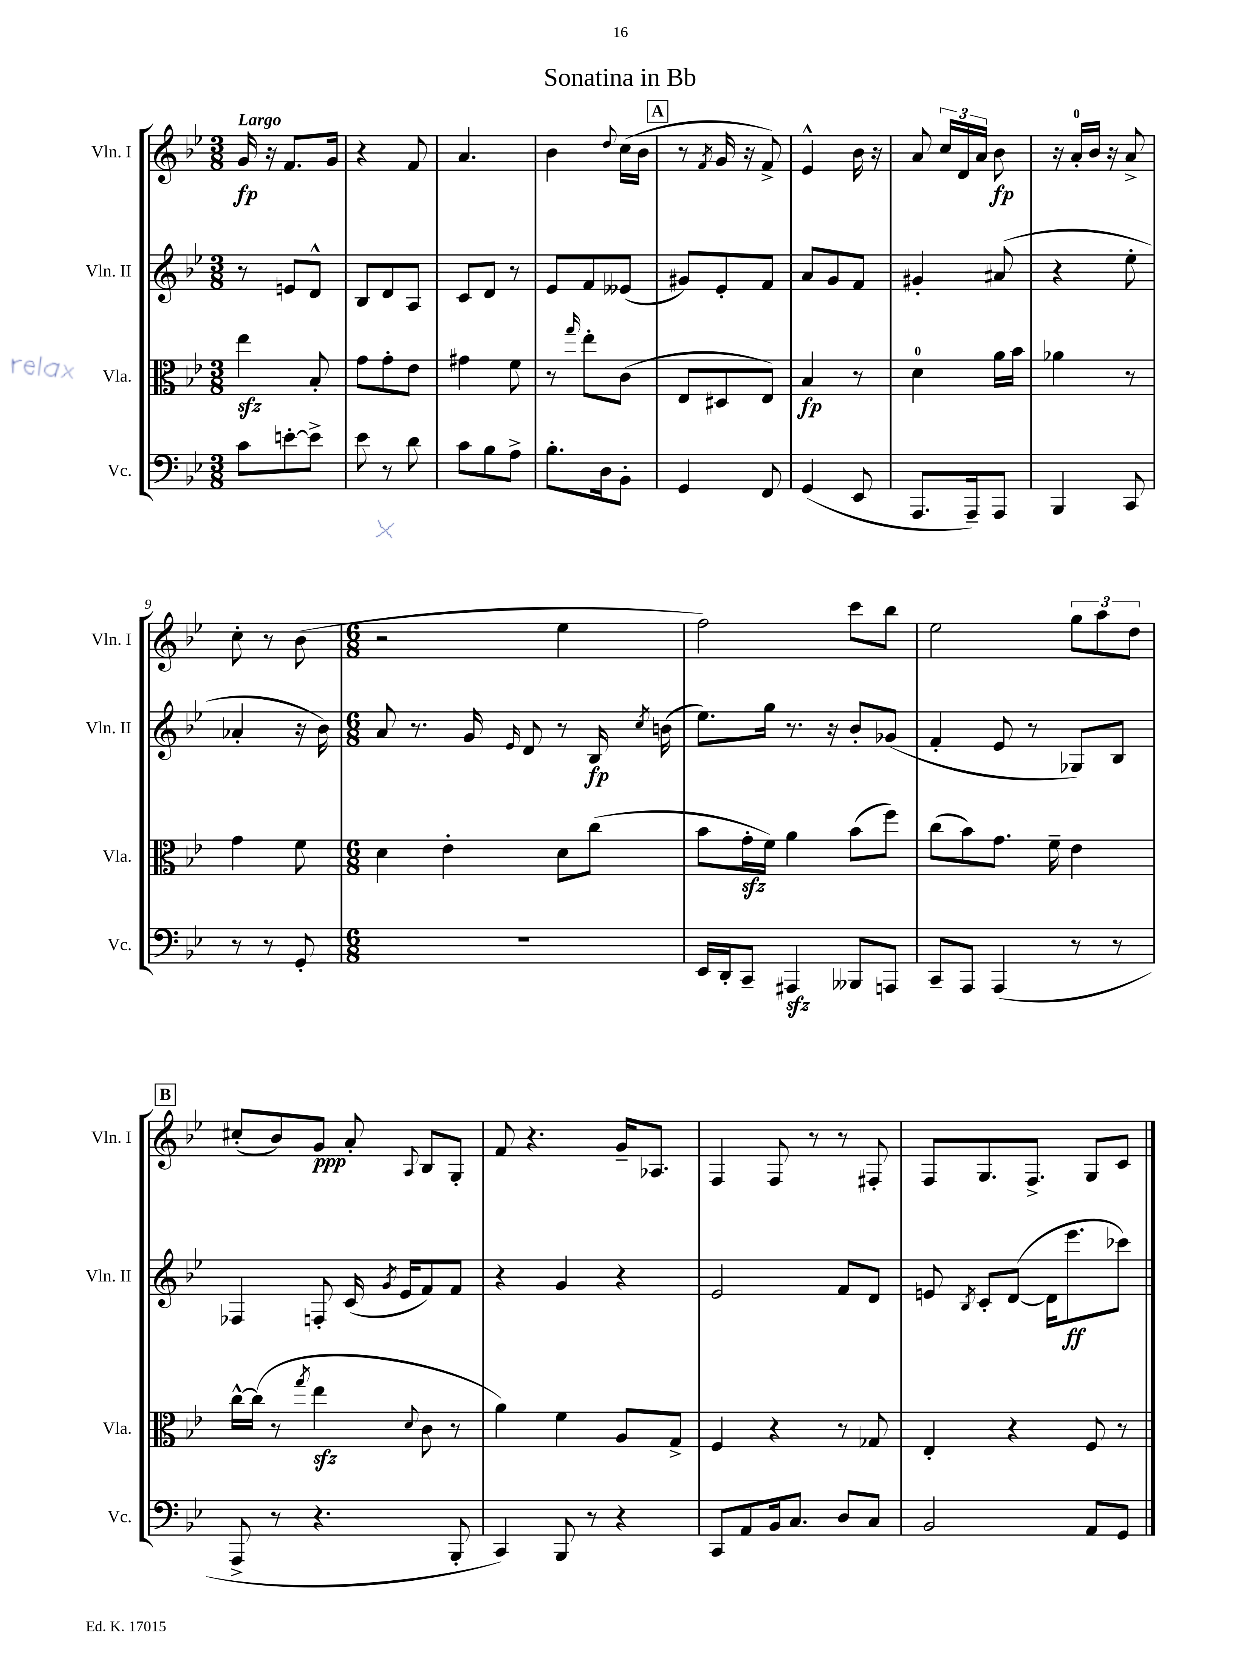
\header { title = "Sonatina in Bb" }
<<
\new StaffGroup <<
\new Staff = "s0" \with { instrumentName = "Vln. I" shortInstrumentName = "Vln. I" } {
    \clef treble \key bes \major \numericTimeSignature \time 3/8 \tempo "Largo"
    \autoBeamOff g'16\fp r16 f'8.[ g'16] |
    r4 f'8 |
    a'4. |
    bes'4 \appoggiatura { d''8 } c''16[( bes'16] |
    \mark \markup { \box "A" } r8 \acciaccatura { f'8 } g'16 r16 f'8->) |
    ees'4-^ bes'16 r16 |
    a'8 \tuplet 3/2 { c''16[ d'16 a'16] } bes'8\fp |
    r16 a'16[-0-. bes'16] r16 a'8-> |
    c''8-. r8 bes'8( |
    \numericTimeSignature \time 6/8 r2 ees''4 |
    f''2) c'''8[ bes''8] |
    ees''2 \tuplet 3/2 { g''8[ a''8 d''8] } |
    \mark \markup { \box "B" } cis''8[-.( bes'8) g'8]\ppp a'8-. \appoggiatura { a8 } bes8[ g8]-. |
    f'8 r4. g'16[-- aes8.] |
    f4 f8 r8 r8 fis8-. |
    f8[ g8. f8.]-> g8[ c'8] \bar "|." |
}
\new Staff = "s1" \with { instrumentName = "Vln. II" shortInstrumentName = "Vln. II" } {
    \clef treble \key bes \major \numericTimeSignature \time 3/8
    \autoBeamOff r8 e'8[ d'8]-^ |
    bes8[ d'8 a8] |
    c'8[ d'8] r8 |
    ees'8[ f'8 eeses'8]( |
    \mark \markup { \box "A" } gis'8[) ees'8-. f'8] |
    a'8[ g'8 f'8] |
    gis'4-. ais'8( |
    r4 ees''8-. |
    aes'4-. r16 bes'16) |
    \numericTimeSignature \time 6/8 a'8 r8. g'16 \grace { ees'16 } d'8 r8 bes16\fp \acciaccatura { c''8 } b'16( |
    ees''8.[) g''16] r8. r16 bes'8[-. ges'8]( |
    f'4-. ees'8 r8 ges8[) bes8] |
    \mark \markup { \box "B" } fes4 f8-. c'16( \acciaccatura { g'8 } ees'16[ f'8) f'8] |
    r4 g'4 r4 |
    ees'2 f'8[ d'8] |
    e'8 \acciaccatura { bes8 } c'8[-. d'8]~( d'16[ ees'''8.\ff ces'''8]) \bar "|." |
}
\new Staff = "s2" \with { instrumentName = "Vla." shortInstrumentName = "Vla." } {
    \clef alto \key bes \major \numericTimeSignature \time 3/8
    \autoBeamOff ees''4\sfz bes8-. |
    g'8[ g'8-. ees'8] |
    gis'4 f'8 |
    r8 \grace { g''16 } ees''8[-. c'8]( |
    \mark \markup { \box "A" } ees8[ dis8 ees8]) |
    bes4\fp r8 |
    d'4-0 a'16[ bes'16] |
    aes'4 r8 |
    g'4 f'8 |
    \numericTimeSignature \time 6/8 d'4 ees'4-. d'8[ c''8]( |
    bes'8[ g'16-.\sfz f'16]) a'4 bes'8[( f''8]) |
    c''8[( bes'8) g'8.] f'16-- ees'4 |
    \mark \markup { \box "B" } c''16[~-^ c''16]( r8 \acciaccatura { g''8 } ees''4\sfz \appoggiatura { d'8 } c'8 r8 |
    a'4) f'4 a8[ g8]-> |
    f4 r4 r8 ges8 |
    ees4-. r4 f8 r8 \bar "|." |
}
\new Staff = "s3" \with { instrumentName = "Vc." shortInstrumentName = "Vc." } {
    \clef bass \key bes \major \numericTimeSignature \time 3/8
    \autoBeamOff c'8[ e'8~-. e'8]-> |
    ees'8 r8 d'8 |
    c'8[ bes8 a8]-> |
    bes8.[-. d16 bes,8]-. |
    \mark \markup { \box "A" } g,4 f,8 |
    g,4( ees,8 |
    a,,8.[ a,,16--) a,,8] |
    bes,,4 c,8 |
    r8 r8 g,8-. |
    \numericTimeSignature \time 6/8 R2. |
    ees,16[ d,16-. c,8]-- ais,,4\sfz beses,,8[ a,,8] |
    c,8[-- a,,8] a,,4( r8 r8 |
    \mark \markup { \box "B" } a,,8-> r8 r4. bes,,8-. |
    c,4) bes,,8 r8 r4 |
    c,8[ a,8 bes,16 c8.] d8[ c8] |
    bes,2 a,8[ g,8] \bar "|." |
}
>>
>>
